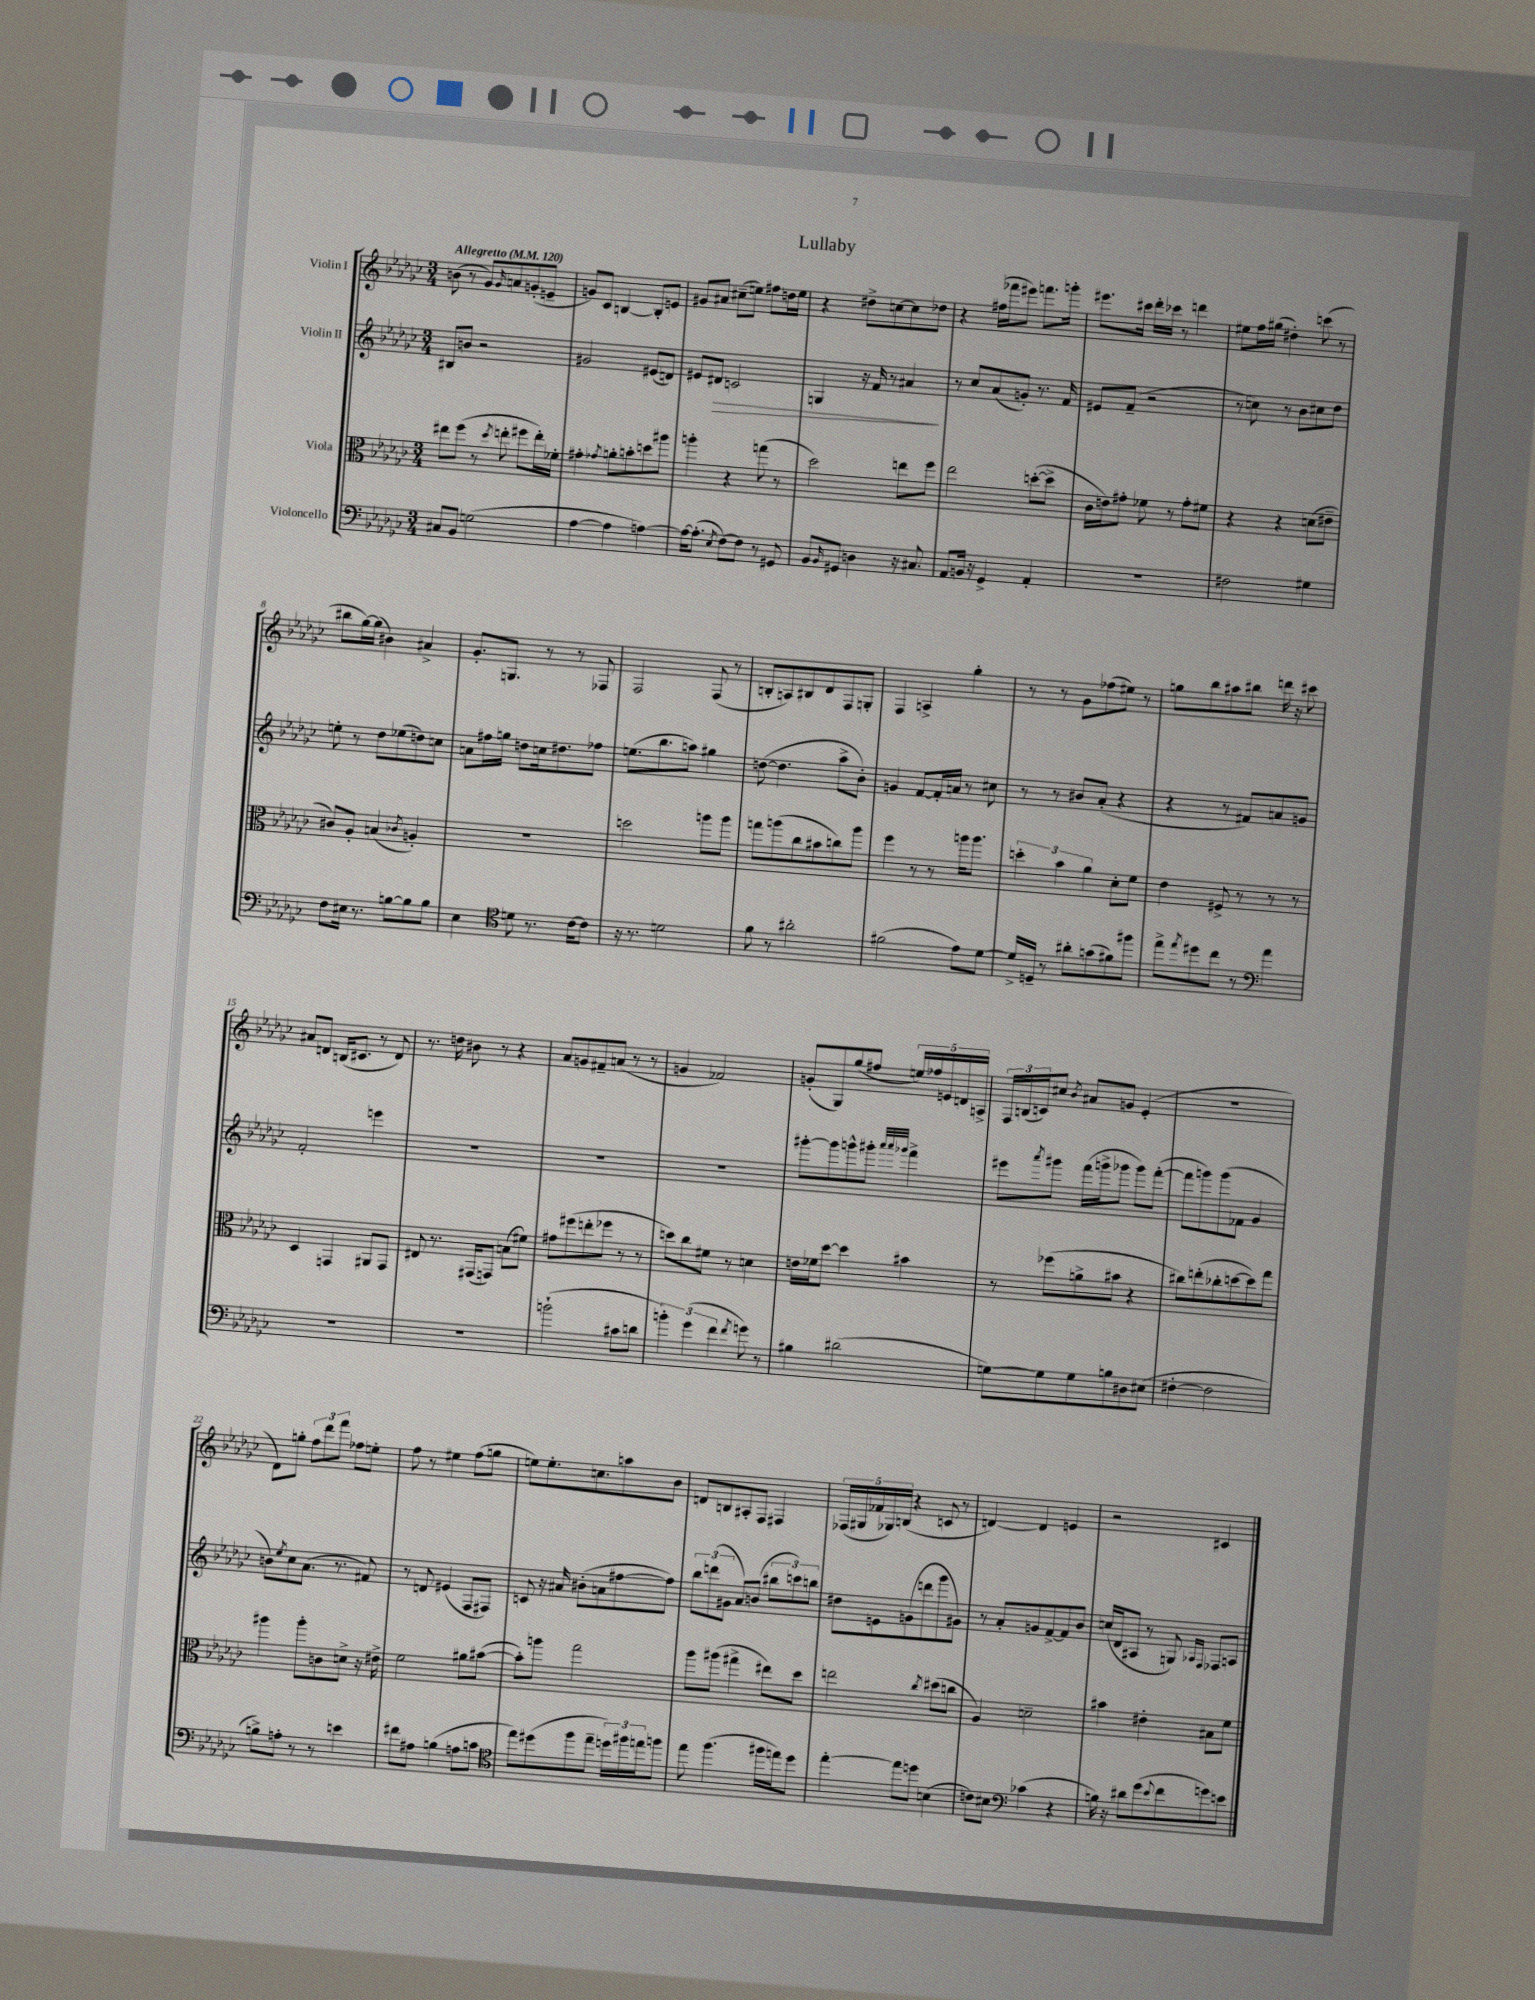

**kern	**kern	**kern	**kern
*staff4	*staff3	*staff2	*staff1
*clefF4	*clefC3	*clefG2	*clefG2
*k[b-e-a-d-g-c-]	*k[b-e-a-d-g-c-]	*k[b-e-a-d-g-c-]	*k[b-e-a-d-g-c-]
*M3/4	*M3/4	*M3/4	*M3/4
*MM120	*MM120	*MM120	*MM120
8C#	8ee#	8B#	(8b
8BB-	(8ff	8b	8r
(2G	8r	2r	8g-)
.	8qdd-	.	16qqg-
.	8ee'	.	8a
.	8ff#	.	(8g'
.	16ee')	.	8e~
.	16f-'	.	.
=	=	=	=
[4A-	4g#'	2g#	8g)
.	.	.	8c-
.	8qg-	.	.
4A-]	8a'	.	[4B
.	8b'	.	.
[4A)	8dd	(8e#	8B']
.	8aa#	8d)	8e
=	=	=	=
16A_	4aa'	8e#	8g#
(8.A']	.	.	.
.	.	8d#	8a#
8qE-	.	.	.
[8F)	4r	2c	(8cc#~
8F]	.	.	8ee)
8r	(8gg	.	8ff#
8GG#	8r	.	16dd
.	.	.	16ee
=	=	=	=
8BB-	2dd-)	4G	4r
16qqBB-	.	.	.
8GG#	.	.	.
4D	.	16r	8dd#^
.	.	16f	.
.	.	8r	[8cc
16r	8ee	4a#	8cc]
8.C#	.	.	.
.	8ff	.	8dd-
=	=	=	=
8AA-	2ee-	8r	4r
16BB	.	8cc-	.
16r	.	.	.
4GG-^	.	(8a-	(16ff#
.	.	.	16fff-
.	.	8g')	8eee#)
4AA-'	([8dd'	8.r	8.fff
.	8dd^]	.	.
.	.	16f	16ggg'
=	=	=	=
2.r	16c-	8e#	8.eee#
.	16e)	.	.
.	8g#'	(8f~	.
.	.	.	16ccc#
.	8f-	2r	16ddd-'
.	.	.	16ccc-
.	8r	.	8r
.	8g#'	.	4ddd
.	8f#	.	.
=	=	=	=
2F#	4r	8r	8ee#
.	.	8cc)	16ff
.	.	.	(16gg#
.	4r	8r	4dd#')
.	.	8b-	.
4G#	(8d	8cc#	(8ccc
.	8e#~	8dd-	8r
=	=	=	=
8F	8c#)	8ee'	8bb#
16E#	8A-'	8r	[16gg-)
8.r	.	.	(16gg-]
.	(4B	8dd-	4b#)
[8B	.	(8ee-	.
.	8qc-	.	.
8B]	4A')	8dd)	4a#^
8B	.	8cc	.
=	=	=	=
4E-	2.r	8a	8.g-'
.	.	16ff#	.
.	.	16gg	8.G
*clefC4	*	*	*
8d	.	8dd	.
8.r	.	16cc	8r
.	.	8.dd#	.
.	.	.	8r
[16c-	.	.	.
8c-]	.	8ff-	8F-
=	=	=	=
16r	2dd	(8.ee	2F
8.r	.	.	.
.	.	8.bb-	.
2d	.	.	.
.	.	8aa)	.
.	8aa	4gg#	(8F
.	8aa	.	8r
=	=	=	=
8f	8gg	([8dd	8B'
8r	(8aa	4.dd]	8A)
2a#'	8cc-	.	8B#
.	8b#	.	8d-
.	8cc)	8aa-^	8F
.	8aa	8b-')	8G'
=	=	=	=
(2f#	4ff	4g	4F
.	8r	[8f	4A^
.	8r	16f']	.
.	.	16a	.
8e-)	16aa	8r	4gg-'
.	8.aa	.	.
[8d-	.	8cc#	.
=	=	=	=
16d-^]	6dd'	8r	8r
16D~	.	.	.
8r	.	8r	8r
.	6b-	.	.
8a#'	.	8b#	8g-
.	6a-	.	.
(8g	.	(8a-'	(8ff-
8f#)	8d-'	4r	8ee#)
8ff#	8f	.	8r
=	=	=	=
8ee-^	4e-	4r	8gg
8qee-	.	.	.
8dd#	.	.	8bb-
8cc-	8F#^	8r	8aa#
8r	8r	8f#)	8bb#
*clefF4	*	*	*
4a-	8r	8a	16ddd
.	.	.	16r
.	8r	8g	8ccc#
=	=	=	=
2.r	4D-	2f'	8a#
.	.	.	8d
.	4GG	.	(16B
.	.	.	8.c#
.	8AA#	4eee	8r
.	8GG	.	8d)
=	=	=	=
2.r	8E#	2.r	8.r
.	8.r	.	.
.	.	.	16dd
.	.	.	8b#
.	(16GG#	.	.
.	8GG)	.	8r
.	(8B	.	4r
.	8f#)	.	.
=	=	=	=
(2b`	8g#	2.r	8a-
.	(8ff#	.	8g
.	8ee'	.	8f#~
.	8ff-	.	(8a
8c#	8r	.	8r
8d	8r	.	8r
=	=	=	=
6b')	8dd)	2.r	4g
.	8cc-	.	.
(6g-	.	.	.
.	8f#	.	2f-)
6f	.	.	.
.	8r	.	.
8qf	.	.	.
8g)	4d	.	.
8r	.	.	.
=	=	=	=
4B#	16e	[8ggg#'	(8g'
.	16f-	.	.
.	[8dd-	8ggg#]	8G-)
(2d#	4dd-]	8ggg^^	(8gg-
.	.	8ggg#'	8ff#
.	.	32qqaaa-	.
.	.	32qqaaa-	.
.	.	32qqggg-	.
.	4b#	4fff^	20ee)
.	.	.	20ff-
.	.	.	20e
.	.	.	20d
.	.	.	20A^
=	=	=	=
[8G)	8r	8eee#	24F
.	.	.	(24B
.	.	.	24c)
.	.	8qaaa-	.
8G]	(8ff-	8ggg#	8cc#
.	.	.	8qb-
8G	8a^	(16fff	8a#
.	.	16ggg^	.
8B	8b#	8ggg-	8g
8D#	4r	8ggg-)	(4e-'
(8E#	.	([8fff'	.
=	=	=	=
[4F#'	8cc#)	8fff]	2.r
.	(8ee'	8ggg)	.
2F#]	8cc-'	(8ggg	.
.	[8dd	8f-	.
.	8dd])	4g-	.
.	8gg-	.	.
=	=	=	=
8B^)	4aa#	8b)	8d-)
.	.	8qee-	.
8A'	.	8cc-	8gg'
8r	8aa#'	(8.a-	12ff
.	.	.	12ddd-
8r	8c	.	.
.	.	.	12fff
.	.	8.r	.
4e	8d^	.	8ff-
.	16r	8f#)	8ee'
.	16e#^	.	.
=	=	=	=
8f#	2f	8r	8ff
8A#	.	8d	8r
(4B	.	(4e#	4ee#
8A	8a#	8F	(8ff
8c	([8b#	8F#)	8gg
=	=	=	=
*clefC4	*	*	*
8ee-)	8b#'])	8c	8ee)
(8dd#	8aa	16r	8.ee'
.	.	16a#	.
8ff	2gg-	(8b#'	.
.	.	.	8.cc
8ee-~	.	8a	.
24dd)	.	[8ff#	8aa
24ff#	.	.	.
24ee	.	.	.
8ff	.	8ff#])	8b-
=	=	=	=
8ee-	8aa-	12bb-	8d
.	.	(12ddd	.
(4.ff	(8aa#	.	8B
.	.	12g#	.
.	4gg#^	8a-)	8A#'
.	.	(8b	8F
16ff#	8ee#)	12bb#	4F#
16ee)	.	.	.
.	.	12ccc)	.
8dd-	8dd-	.	.
.	.	12bb	.
=	=	=	=
[4ee-'	2ee	8dd#	(20F-
.	.	.	20G#
.	.	.	20f-
.	.	8e	.
.	.	.	20G-)
.	.	.	(20B
8ee-]	.	(8g	4r
8dd	.	8ddd	.
.	8qcc-	.	.
(4B	(8dd#	8ggg-	8c
.	8cc	8g#)	8r
=	=	=	=
8c)	4A-)	8r	[4d)
8B#	.	8a-'	.
*clefF4	*	*	*
(4c-	2d~	8g	4d]
.	.	[8f^	.
4r	.	8f]	4e
.	.	8b-	.
=	=	=	=
16B)	4b#	(16cc	2r
16r	.	16d-	.
8d#	.	8A#	.
(8g-	4e#'	8r	.
8qqe-	.	.	.
8f	.	8G)	.
.	.	16qqA-	.
.	.	16qqF	.
8g)	8B#	8F-	4c#
8e	8f	8A	.
==	==	==	==
*-	*-	*-	*-
